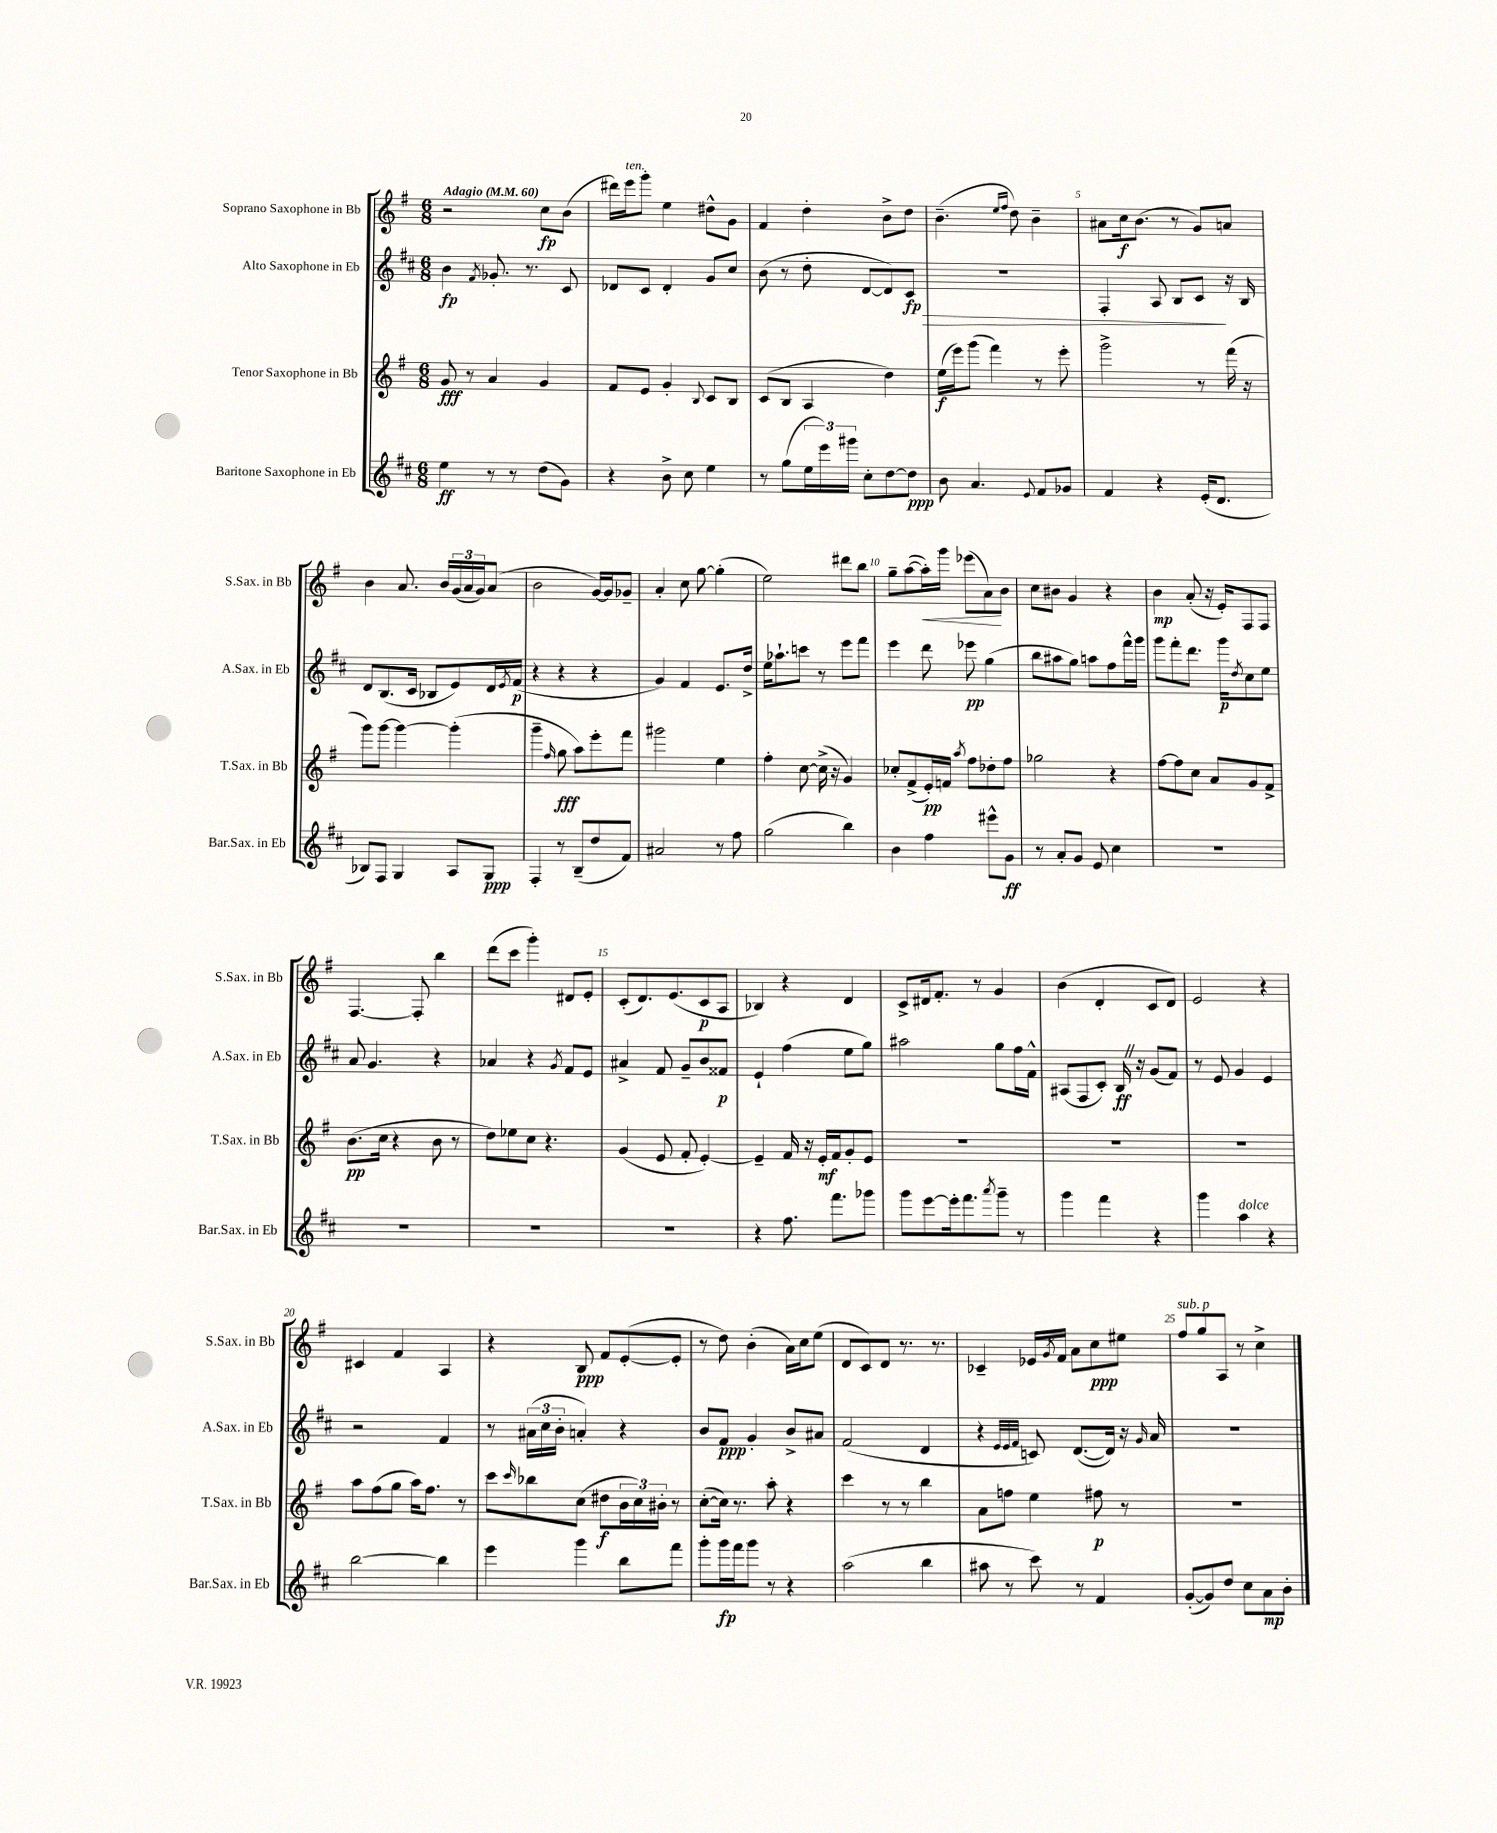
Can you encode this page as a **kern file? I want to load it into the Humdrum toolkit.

**kern	**dynam	**kern	**dynam	**kern	**dynam	**kern	**dynam
*part4	*part4	*part3	*part3	*part2	*part2	*part1	*part1
*staff4	*staff4	*staff3	*staff3	*staff2	*staff2	*staff1	*staff1
*I"Baritone Saxophone in Eb	*	*I"Tenor Saxophone in Bb	*	*I"Alto Saxophone in Eb	*	*I"Soprano Saxophone in Bb	*
*I'Bar.Sax. in Eb	*	*I'T.Sax. in Bb	*	*I'A.Sax. in Eb	*	*I'S.Sax. in Bb	*
*clefG2	*	*clefG2	*	*clefG2	*	*clefG2	*
*k[f#c#]	*	*k[f#]	*	*k[f#c#]	*	*k[f#]	*
*M6/8	*	*M6/8	*	*M6/8	*	*M6/8	*
*MM60	*	*MM60	*	*MM60	*	*MM60	*
=1	=1	=1	=1	=1	=1	=1	=1
!	!	!	!	!	!	!LO:TX:a:B:t=Adagio	!
4ee\	ff	8g/	fff	4b\	fp	2r	.
.	.	8r	.	.	.	.	.
.	.	.	.	8qf#/	.	.	.
8r	.	4a/	.	8.g-X'/	.	.	.
8r	.	.	.	.	.	.	.
.	.	.	.	8.r	.	.	.
(8dd\L	.	4g/	.	.	.	8cc\L	fp
8g\J)	.	.	.	8c#/	.	(8b\J	.
=2	=2	=2	=2	=2	=2	=2	=2
4r	.	8f#/L	.	8d-X/L	.	16ddd#X\LL)	.
!	!	!	!	!	!	!LO:TX:a:i:t=ten.	!
.	.	.	.	.	.	16eee\J	.
.	.	8e/J	.	8c#/J	.	8ggg'\J	.
8b^\	.	4g'/	.	4d-'/	.	4ee\	.
8cc#\	.	.	.	.	.	.	.
.	.	8qqB/	.	.	.	.	.
4ee\	.	8c/L	.	8g/L	.	8dd#X^^\L	.
.	.	8B/J	.	8cc#/J	.	8g\J	.
=3	=3	=3	=3	=3	=3	=3	=3
8r	.	(8c/L	.	(8b\	.	4f#/	.
(8gg\L	.	8B/J	.	8r	.	.	.
24ee\L	.	4A/	.	8dd'\	.	4dd'\	.
24eee\)	.	.	.	.	.	.	.
24ggg#X\JJ	.	.	.	.	.	.	.
8cc#'\L	.	.	.	[8d/L	.	.	.
[8dd\	.	4dd\)	.	8d/])	.	8b^\L	.
!	!	!	!	!	!LO:HP:b	!	!
8dd\J]	ppp	.	.	8c#/J	> fp	8dd\J	.
=4	=4	=4	=4	=4	=4	=4	=4
8b\	.	(16ee\LL	f	2.r	.	(4.b~\	.
.	.	16eee\J)	.	.	.	.	.
4.a/	.	(8ggg\J	.	.	.	.	.
.	.	4fff#\)	.	.	.	.	.
.	.	.	.	.	.	16qqee/LL	.
.	.	.	.	.	.	16qqff#/JJ	.
.	.	.	.	.	.	8dd\)	.
8qqe/	.	.	.	.	.	.	.
8f#/L	.	8r	.	.	.	4b~\	.
8g-X/J	.	8eee'\	.	.	.	.	.
=5	=5	=5	=5	=5	=5	=5	=5
4f#/	.	2ggg^\	.	4F#'/	.	8a#X\L	.
.	.	.	.	.	.	16cc\k	f
.	.	.	.	.	.	(8.b\J	.
4r	.	.	.	8A/	.	.	.
.	.	.	.	8B/L	.	8r	.
(16e'/KL	.	8r	.	8c#/J	.	8g/L)	.
8.d/J	.	.	.	.	.	.	.
.	.	(16fff#\	.	16r	]	8an/J	.
.	.	16r	.	16B/	.	.	.
!!LO:LB:g=z
=6	=6	=6	=6	=6	=6	=6	=6
8B-X/L)	.	8ggg\L)	.	8d/L	.	4b\	.
8F#/J	.	[8ggg\J	.	(8.B/	.	.	.
4G/	.	4ggg\_	.	.	.	8.a/	.
.	.	.	.	16c#/Jk	.	.	.
.	.	.	.	8B-X/L	.	.	.
.	.	.	.	.	.	16b/LL	.
8A/L	.	(4ggg'\]	.	8e/)	.	(24g/	.
.	.	.	.	.	.	24a/	.
.	.	.	.	.	.	24g/J)	.
8G/J	ppp	.	.	16d/L	.	(8a/J	.
.	.	.	.	8qe/	.	.	.
.	.	.	.	(16f#/JJ	p	.	.
=7	=7	=7	=7	=7	=7	=7	=7
4F#'/	.	4ggg~\	.	4r	.	2b\	.
.	.	16qqff#/	.	.	.	.	.
8r	.	8gg\	fff	4r	.	.	.
(8B~/L	.	8aa\L)	.	.	.	.	.
8dd/	.	8eee'\	.	4r	.	[16g/LL)	.
.	.	.	.	.	.	16g/J]	.
8f#/J)	.	8fff#\J	.	.	.	8g-X~/J	.
=8	=8	=8	=8	=8	=8	=8	=8
2a#X/	.	2ggg#X\	.	4g/)	.	4a'/	.
.	.	.	.	4f#/	.	8cc\	.
.	.	.	.	.	.	[8gg\	.
8r	.	4ee\	.	8.e/L	.	(4gg'\]	.
8ff#\	.	.	.	.	.	.	.
.	.	.	.	16dd^/Jk	.	.	.
=9	=9	=9	=9	=9	=9	=9	=9
(2gg\	.	4ff#'\	.	16ee\KL	.	2ee\)	.
.	.	.	.	8.aa-X`\	.	.	.
.	.	[8cc\	.	8cccn\J	.	.	.
.	.	(16cc^\]	.	8r	.	.	.
.	.	16r	.	.	.	.	.
4bb\)	.	4g/)	.	8eee\L	.	8ddd#X\L	.
.	.	.	.	8fff#\J	.	8bb\J	.
=10	=10	=10	=10	=10	=10	=10	=10
4b\	.	8cc-X'/L	.	4eee\	.	8gg~\L	.
.	.	(8f#^/	.	.	.	([8aa\	.
!	!	!	!	!	!	!	!LO:HP:b
4ff#\	.	16e'/L)	pp	8ddd\	.	16aa'\L])	<
.	.	16fn/JJ	.	.	.	16ggg\JJ	.
.	.	8qaa/	.	.	.	.	.
.	.	8ff#\L	.	8eee-X\	pp	(8eee-X\L	.
8eee#X^^\L	.	8dd-X'\	.	(4gg\	.	8a\)	.
8g\J	ff	8ff#\J	.	.	.	8b\J	[
=11	=11	=11	=11	=11	=11	=11	=11
8r	.	2gg-X\	.	8bb\L	.	8cc\L	.
8a'/L	.	.	.	8aa#X\	.	8b#X\J	.
8g/J	.	.	.	8gg\J)	.	4g/	.
8e/	.	.	.	8aan\L	.	.	.
4cc#\	.	4r	.	8ff#\	.	4r	.
.	.	.	.	16fff#^^\L	.	.	.
.	.	.	.	16ggg\JJ	.	.	.
=12	=12	=12	=12	=12	=12	=12	=12
2.r	.	[8ff#\L	.	8ggg\L	.	4b\	mp
.	.	8ff#\]	.	8fff#'\	.	.	.
.	.	8cc\J	.	8.ddd\J	.	(8a'/	.
.	.	8a/L	.	.	.	16r	.
.	.	.	.	16ggg\KL	p	16e'/KL)	.
.	.	.	.	8qdd/	.	.	.
.	.	8g/	.	8cc#\	.	8F#/	.
.	.	8f#^/J	.	8ee\J	.	8F#/J	.
!!LO:LB:g=z
=13	=13	=13	=13	=13	=13	=13	=13
2.r	.	(8.b\L	pp	8a/	.	[4.F#/	.
.	.	.	.	4.g/	.	.	.
.	.	16cc\Jk	.	.	.	.	.
.	.	4r	.	.	.	.	.
.	.	.	.	.	.	8F#'/]	.
.	.	8b\	.	4r	.	4bb\	.
.	.	8r	.	.	.	.	.
=14	=14	=14	=14	=14	=14	=14	=14
2.r	.	8dd\L)	.	4a-X/	.	(8ddd\L	.
.	.	8ee-X\	.	.	.	8ccc\J	.
.	.	8cc\J	.	4r	.	4ggg'\)	.
.	.	4.r	.	.	.	.	.
.	.	.	.	8qg/	.	.	.
.	.	.	.	8f#/L	.	8d#X/L	.
.	.	.	.	8e/J	.	8e'/J	.
=15	=15	=15	=15	=15	=15	=15	=15
2.r	.	(4g/	.	4a#X^/	.	(8c'/L	.
.	.	.	.	.	.	8.d/)	.
.	.	8e/	.	8f#/	.	.	.
.	.	.	.	.	.	(8.e/	.
.	.	8f#'/	.	8g~/L	.	.	.
.	.	[4e'/)	.	8b/	.	8c/	p
.	.	.	.	8f##X/J	p	8A/J	.
=16	=16	=16	=16	=16	=16	=16	=16
4r	.	4e~/]	.	4e`/	.	4B-X/)	.
8.ff#\	.	16f#/	.	(4ff#\	.	4r	.
.	.	16r	.	.	.	.	.
.	.	16e'/LL	mf	.	.	.	.
8.fff#\L	.	16f#/J	.	.	.	.	.
.	.	8g'/	.	8ee\L	.	4d/	.
8ggg-X\J	.	8e/J	.	8gg\J)	.	.	.
=17	=17	=17	=17	=17	=17	=17	=17
8ggg\L	.	2.r	.	2aa#X\	.	8c^/L	.
[8eee\	.	.	.	.	.	16d#X/k	.
.	.	.	.	.	.	8.f#'/J	.
16eee'\k]	.	.	.	.	.	.	.
8.fff#\	.	.	.	.	.	.	.
.	.	.	.	.	.	8r	.
8qaaa/	.	.	.	.	.	.	.
8ggg~\J	.	.	.	8gg\L	.	4g/	.
8r	.	.	.	16ff#\L	.	.	.
.	.	.	.	16f#^^\JJ	.	.	.
=18	=18	=18	=18	=18	=18	=18	=18
4ggg\	.	2.r	.	(8A#X/L	.	(4b\	.
.	.	.	.	8F#/	.	.	.
4fff#\	.	.	.	8c#'/J)	.	4d'/	.
.	.	.	.	16BZ/	ff	.	.
.	.	.	.	16r	.	.	.
4r	.	.	.	(8g/L	.	8c/L	.
.	.	.	.	8f#/J)	.	8d/J)	.
=19	=19	=19	=19	=19	=19	=19	=19
4ggg\	.	2.r	.	8r	.	2e/	.
.	.	.	.	8e/	.	.	.
!LO:TX:a:i:t=dolce	!	!	!	!	!	!	!
4aa\	.	.	.	4g/	.	.	.
4r	.	.	.	4e/	.	4r	.
!!LO:LB:g=z
=20	=20	=20	=20	=20	=20	=20	=20
[2bb\	.	8aa\L	.	2r	.	4c#X/	.
.	.	(8ff#\	.	.	.	.	.
.	.	8gg\J	.	.	.	4f#/	.
.	.	16aa\KL)	.	.	.	.	.
.	.	8.ff#\J	.	.	.	.	.
4bb\]	.	.	.	4f#/	.	4A/	.
.	.	8r	.	.	.	.	.
=21	=21	=21	=21	=21	=21	=21	=21
4eee\	.	8ccc\L	.	8r	.	4r	.
.	.	16qqccc/	.	.	.	.	.
.	.	8bb-X\	.	(24a#X\LL	.	.	.
.	.	.	.	24cc#\	.	.	.
.	.	.	.	24b'\JJ	.	.	.
4ggg\	.	(8cc\J	.	4an'/)	.	8B/	ppp
.	.	8dd#X\L	f	.	.	8f#/L	.
8bb\L	.	24b\L	.	4r	.	([8e'/	.
.	.	24cc\)	.	.	.	.	.
.	.	24b#X'\JJ	.	.	.	.	.
8fff#\J	.	8r	.	.	.	8e'/J]	.
=22	=22	=22	=22	=22	=22	=22	=22
8ggg'\L	.	([8cc'\L	.	8b/L	.	8r	.
16ggg\L	fp	16cc\Jk])	.	8f#/J	ppp	8dd\)	.
16fff#\J	.	8.r	.	.	.	.	.
8ggg\J	.	.	.	4g'/	.	(4b'\	.
8r	.	8aa'\	.	.	.	.	.
4r	.	4r	.	8b^/L	.	16a\LL)	.
.	.	.	.	.	.	16cc\J	.
.	.	.	.	8a#X/J	.	(8ee\J	.
=23	=23	=23	=23	=23	=23	=23	=23
(2aa\	.	4ccc\	.	(2f#/	.	8d/L	.
.	.	.	.	.	.	8c/)	.
.	.	8r	.	.	.	8d/J	.
.	.	8r	.	.	.	8.r	.
4bb\	.	4bb\	.	4d/	.	.	.
.	.	.	.	.	.	8.r	.
=24	=24	=24	=24	=24	=24	=24	=24
8aa#X\	.	8a\L	.	4r	.	4c-X~/	.
8r	.	8ffn\J	.	.	.	.	.
.	.	.	.	32qqe/LLL	.	.	.
.	.	.	.	32qqe/	.	.	.
.	.	.	.	32qqf#/JJJ	.	.	.
8ccc#\)	.	4ee\	.	8cn/)	.	16e-X/LL	.
.	.	.	.	.	.	8qg/	.
.	.	.	.	.	.	16f#/JJ	.
8r	.	.	.	([8.d/L	.	8a\L	.
4f#/	.	8ff#X\	p	.	.	8cc\	ppp
.	.	.	.	16d/Jk])	.	.	.
.	.	8r	.	16r	.	8ee#X\J	.
.	.	.	.	16qqg/	.	.	.
.	.	.	.	16a/	.	.	.
=25	=25	=25	=25	=25	=25	=25	=25
!	!	!	!	!	!	!LO:TX:a:i:t=sub. p	!
([8g'/L	.	2.r	.	2.r	.	8ff#/L	.
8g/])	.	.	.	.	.	8gg/	.
8dd/J	.	.	.	.	.	8A/J	.
8cc#\L	.	.	.	.	.	8r	.
8a\	mp	.	.	.	.	4cc^\	.
8b'\J	.	.	.	.	.	.	.
==	==	==	==	==	==	==	==
*-	*-	*-	*-	*-	*-	*-	*-
